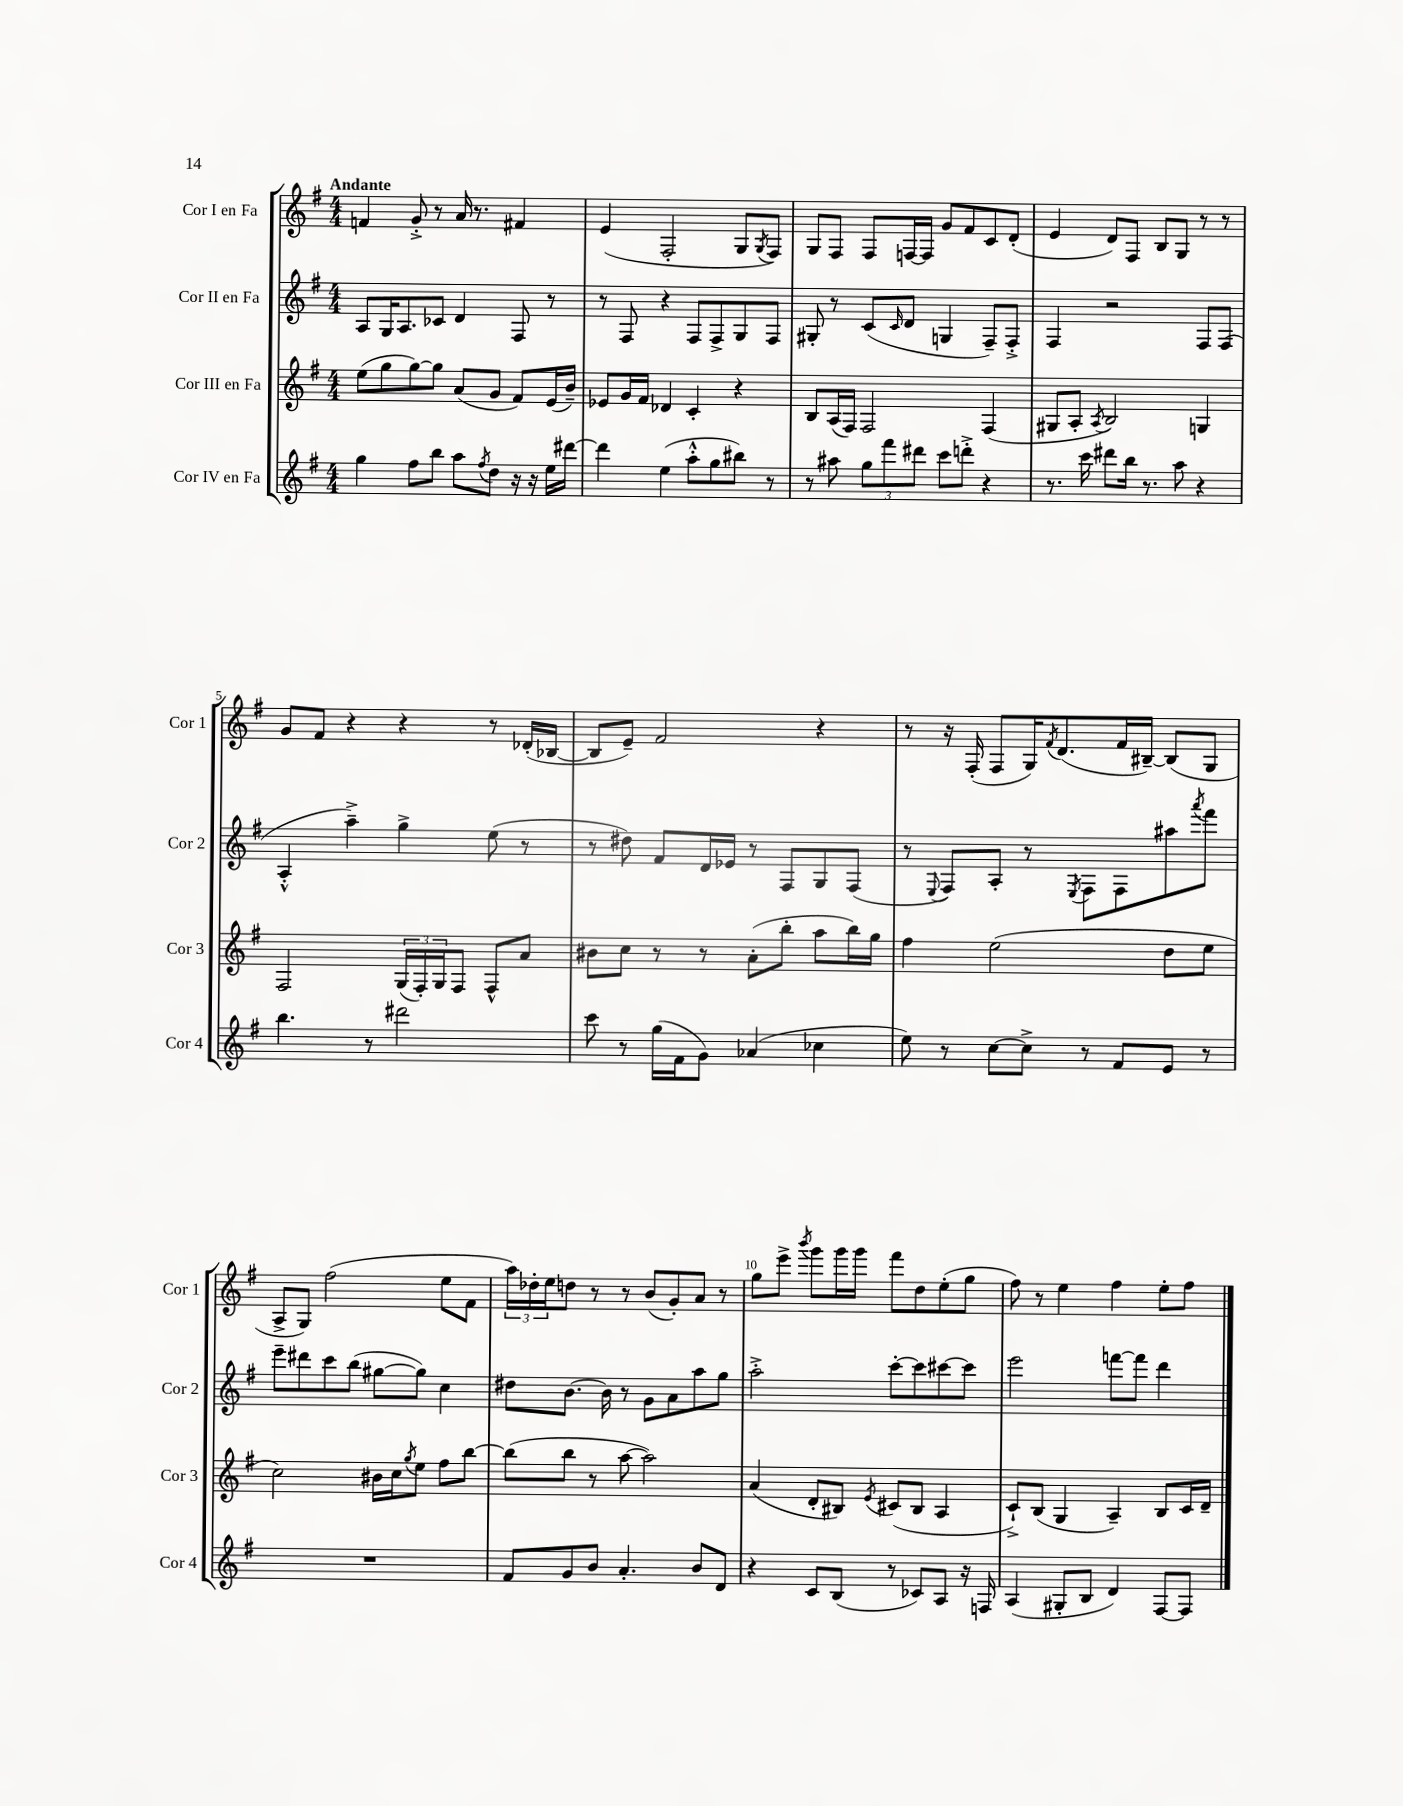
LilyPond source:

<<
\new StaffGroup <<
\new Staff = "s0" \with { instrumentName = "Cor I en Fa" shortInstrumentName = "Cor 1" } {
    \clef treble \key g \major \numericTimeSignature \time 4/4 \tempo "Andante"
    f'4 g'8-.-> r8 a'16 r8. fis'4 |
    e'4( fis2-. g8 \acciaccatura { g8 } fis8) |
    g8 fis8 fis8 f16~ f16 g'8 fis'8 c'8 d'8-.( |
    e'4 d'8) fis8 b8 g8 r8 r8 |
    g'8 fis'8 r4 r4 r8 des'16-.( bes16~ |
    bes8 e'8--) fis'2 r4 |
    r8 r16 fis16-.( fis8 g16) \acciaccatura { fis'8 } d'8.( fis'16 bis16~--) bis8( g8 |
    a8-> g8) fis''2( e''8 fis'8 |
    \tuplet 3/2 { a''16) des''16-. e''16 } d''8 r8 r8 b'8( g'8-.) a'8 r8 |
    g''8 e'''8-> \acciaccatura { b'''8 } g'''8 g'''16 g'''16 fis'''8 d''8 e''8-.( g''8 |
    fis''8) r8 e''4 fis''4 e''8-. fis''8 \bar "|." |
}
\new Staff = "s1" \with { instrumentName = "Cor II en Fa" shortInstrumentName = "Cor 2" } {
    \clef treble \key g \major \numericTimeSignature \time 4/4
    a8 g16 a8. ces'8 d'4 fis8 r8 |
    r8 fis8 r4 fis8 fis8-> g8 fis8 |
    gis8-. r8 c'8( \grace { c'16 } d'8 g4 fis8--) fis8-.-> |
    fis4 r2 fis8 fis8( |
    a4-.-^ a''4--->) g''4-> e''8( r8 |
    r8 dis''8) fis'8 d'16 ees'16 r8 fis8 g8 fis8( |
    r8 \appoggiatura { e8 } fis8) a8-. r8 \acciaccatura { e8 } fis8 fis8 ais''8 \acciaccatura { a'''8 } fis'''8 |
    e'''8-- dis'''8 c'''8 b''8( gis''8~ gis''8) c''4 |
    dis''8 b'8.~ b'16 r8 g'8 a'8 a''8 g''8 |
    a''2-.-> c'''8~-. c'''8 cis'''8~ cis'''8 |
    e'''2 f'''8~ f'''8 d'''4 \bar "|." |
}
\new Staff = "s2" \with { instrumentName = "Cor III en Fa" shortInstrumentName = "Cor 3" } {
    \clef treble \key g \major \numericTimeSignature \time 4/4
    e''8( g''8 g''8~) g''8 a'8( g'8 fis'8) e'16( b'16--) |
    ees'8 g'16 fis'16 des'4 c'4-. r4 |
    b8 a16( fis16) fis2 fis4( |
    gis8 a8-. \acciaccatura { a8 } b2) g4 |
    fis2 \tuplet 3/2 { g16( fis16-.) g16 } fis8 fis8-^ a'8 |
    bis'8 c''8 r8 r8 a'8-.( b''8-. a''8 b''16) g''16 |
    fis''4 e''2( d''8 e''8 |
    c''2) bis'16 c''16 \acciaccatura { g''8 } e''8 fis''8 b''8~ |
    b''8( b''8 r8 a''8~ a''2) |
    a'4( d'8-. bis8) \acciaccatura { e'8 } cis'8( bis8 a4 |
    c'8-!->) b8( g4 a4--) b8 c'16 d'16-- \bar "|." |
}
\new Staff = "s3" \with { instrumentName = "Cor IV en Fa" shortInstrumentName = "Cor 4" } {
    \clef treble \key g \major \numericTimeSignature \time 4/4
    g''4 fis''8 b''8 a''8 \acciaccatura { fis''8 } d''8 r16 r16 e''16 dis'''16~ |
    dis'''4 e''4( a''8-.-^ g''8 bis''8) r8 |
    r8 ais''8 \tuplet 3/2 { g''8 fis'''8 dis'''8 } c'''8 d'''8-.-> r4 |
    r8. c'''16 dis'''8 b''16 r8. a''8 r4 |
    b''4. r8 dis'''2 |
    c'''8 r8 g''16( fis'16 g'8) aes'4( ces''4 |
    e''8) r8 c''8~ c''8-> r8 fis'8 e'8 r8 |
    R1 |
    fis'8 g'8 b'8 a'4.-. b'8 d'8 |
    r4 c'8 b8( r8 ces'8) a8 r16 f16 |
    a4( gis8-. b8 d'4) fis8~ fis8 \bar "|." |
}
>>
>>
\layout { \context { \Score \override BarNumber.break-visibility = ##(#f #t #t) barNumberVisibility = #(every-nth-bar-number-visible 5) } }
